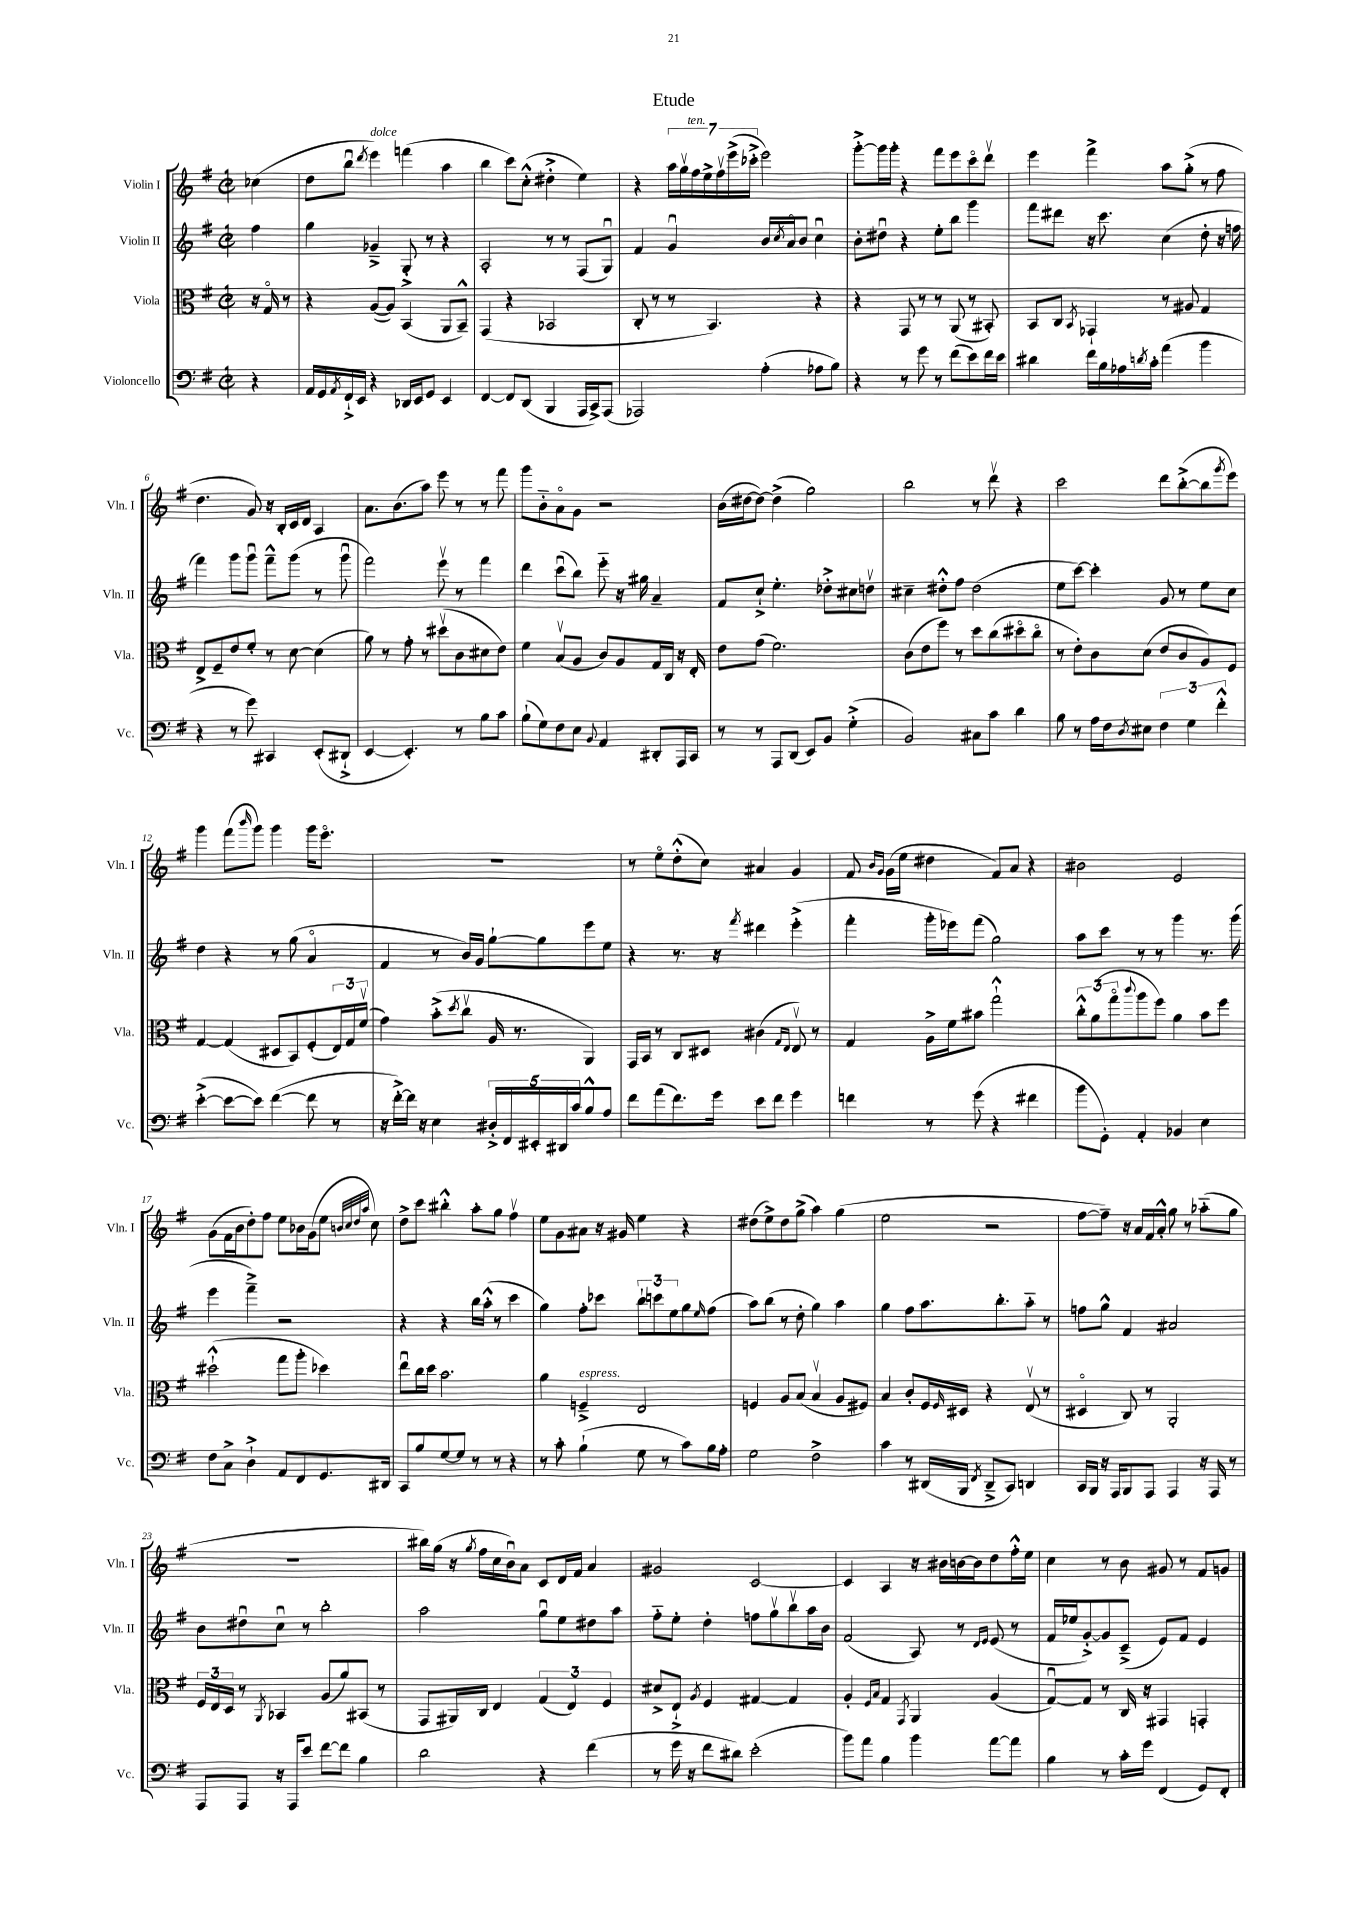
\header { title = "Etude" }
<<
\new StaffGroup <<
\new Staff = "s0" \with { instrumentName = "Violin I" shortInstrumentName = "Vln. I" } {
    \clef treble \key g \major \defaultTimeSignature \time 2/2 \partial 4
    ces''4( |
    d''8 b''8\downbow \acciaccatura { d'''8 } e'''4^\markup { \italic "dolce" }) f'''4( a''4 |
    b''4 c'''8) c''8-.-^( dis''4-.-> e''4) |
    r4 \tuplet 7/4 { a''16 g''16\upbow fis''16^\markup { \italic "ten." } e''16-> fis''16\upbow e'''16->( ces'''16-.-> } e'''2) |
    g'''8~-.-> g'''16 g'''16-. r4 fis'''8 e'''8 c'''8\flageolet d'''8\upbow |
    e'''4 fis'''4-> a''8 g''8-.->( r8 fis''8 |
    d''4. g'8) r16 b16-. c'16 d'16 a4 |
    a'8. b'8.( a''8) e'''8 r8 r8 fis'''8 |
    g'''8 b'8-_ a'8\flageolet g'8 r2 |
    b'16( dis''16~ dis''8~) dis''4->( g''2) |
    b''2 r8 d'''8\upbow r4 |
    c'''2 d'''8 b''8~-.->( b''8 \acciaccatura { g'''8 } e'''8) |
    g'''4 fis'''8( \grace { b'''16 } g'''8) g'''4 g'''16 e'''8.\flageolet |
    R1 |
    r8 e''8\flageolet d''8-.-^( c''8) ais'4 g'4 |
    fis'8 \grace { b'16 g'16 } g'16( e''16 dis''4 fis'8) a'8 r4 |
    bis'2 e'2 |
    g'8( fis'16 b'16 d''8-.) fis''8 e''8 bes'16 g'16( e''8 \grace { b'32 c''32 d''32 a''32 } c''8) |
    d''8-> c'''8 bis''4-.-^ a''8-. g''8 fis''4\upbow |
    e''8 g'8 ais'8 r16 gis'16 e''4 r4 |
    dis''8( e''8->) dis''8 g''8->( a''4) g''4( |
    e''2 r2 |
    fis''8~ fis''8--) r16 a'16 fis'16 a'16-.-^ g''8 r8 aes''8-_( g''8 |
    R1 |
    bis''16) g''16( r16 \acciaccatura { g''8 } fis''16 c''16 b'16\downbow) a'8 c'8 d'16 fis'16 a'4 |
    gis'2 c'2~ |
    c'4 a4 r16 bis'16 b'16~ b'16 d''8 fis''16-.-^ e''16 |
    c''4 r8 b'8 gis'8 r8 fis'8 g'8 \bar "|." |
}
\new Staff = "s1" \with { instrumentName = "Violin II" shortInstrumentName = "Vln. II" } {
    \clef treble \key g \major \defaultTimeSignature \time 2/2 \partial 4
    fis''4 |
    g''4 ges'4---> g8-.-> r8 r4 |
    a2-. r8 r8 fis8( g8\downbow) |
    fis'4 g'4\downbow b'16 \acciaccatura { c''8 } a'16\flageolet b'8 c''4\downbow |
    b'8-. dis''8\downbow r4 e''8-. b''8 g'''4 |
    fis'''8 dis'''8 r16 c'''8. c''4( d''8-. r16 f''16 |
    fis'''4) g'''8 g'''8\downbow fis'''8---^ g'''8( r8 g'''8\downbow |
    fis'''2) e'''8\upbow r8 fis'''4 |
    d'''4 c'''8\downbow( b''8) e'''8-_ r16 gis''16 a'4-- |
    fis'8 c''8-!-> e''4.-. des''8-.-> cis''8 d''8\upbow |
    cis''4-- dis''8-.-^ fis''8 dis''2( |
    e''8 c'''8~) c'''4-. g'8 r8 e''8 c''8 |
    d''4 r4 r8 g''8( a'4\flageolet |
    fis'4 r8 b'16) g'16 g''8~-! g''8 e'''8 e''8 |
    r4 r8. r16 \acciaccatura { fis'''8 } dis'''4 e'''4-.->( |
    fis'''4-. g'''16-. ees'''16) fis'''8( g''2) |
    a''8 c'''8 r8 r8 g'''4 r8. g'''16( |
    e'''4 fis'''4--->) r2 |
    r4 r4 b''16 a''16-.-^( r8 c'''4 |
    g''4) fis''8-. ces'''8 \tuplet 3/2 { b''8-! c'''8 e''8 } g''8 \grace { e''16 } fis''8( |
    a''8) b''8( r8 d''8-. g''4) a''4 |
    g''4 fis''8 a''8. b''8.-. a''8-_ r8 |
    f''8 g''8-^ fis'4 ais'2 |
    b'8 dis''8\downbow c''8\downbow r8 b''2-. |
    a''2 g''8\downbow e''8 dis''8 a''8 |
    fis''8-_ e''8-. d''4-. f''8 g''8\upbow b''8\upbow a''16 b'16 |
    fis'2( a8) r8 \grace { d'16 e'16 } e'8( r8 |
    fis'16 ees''16 g'8~-.->) g'8 c'8--->( e'8) fis'8 e'4 \bar "|." |
}
\new Staff = "s2" \with { instrumentName = "Viola" shortInstrumentName = "Vla." } {
    \clef alto \key g \major \defaultTimeSignature \time 2/2 \partial 4
    r16 g16\flageolet r8 |
    r4 a8~( a8) b,4( a,8 b,8---^) |
    g,4( r4 bes,2 |
    c8-. r8 r8 b,4.) r4 |
    r4 g,8 r8 r8 a,8( r8 bis,8-.) |
    b,8 c8 \acciaccatura { b,8 } ges,4-! r8 ais8 g4 |
    e8-> fis8-- e'8 fis'8-. r8 d'8~ d'4( |
    a'8) r8 g'8-. r8 dis''8\upbow( c'8 dis'8 e'8) |
    fis'4 b8\upbow( a8 c'8) a8 g16 c16 r16 e16-. |
    e'8 g'8( fis'2.) |
    c'8( e'8 fis''8) r8 d''8 c''8( dis''8\flageolet c''8\flageolet |
    r8 e'8-.) c'8 d'8( e'8 c'8 a8) fis8 |
    g4~ g4( dis8 b,8) fis8-.( \tuplet 3/2 { e16) g16 fis'16\upbow( } |
    g'4) b'8-.->( \acciaccatura { d''8 } c''8\upbow a16 r8. a,4) |
    g,16 b,16 r8 c8 dis8 cis'4( \grace { g16 e16 } e8\upbow) r8 |
    g4 a16-> fis'16 bis'8 g''2-!-^ |
    \tuplet 3/2 { c''8-.-^ a'8( g''8\flageolet } \appoggiatura { c'''8 } a''8 fis''8) a'4 b'8 fis''8 |
    dis''2-!-^( g''8 a''8-. des''4) |
    e''8\downbow c''16 d''16 b'2. |
    a'4 f4--->^\markup { \italic "espress." } e2 |
    f4 a8 b8( b4\upbow a8 fis8) |
    b4 c'8-. fis16 \grace { fis16 } dis16 r4 e8\upbow( r8 |
    dis4\flageolet c8) r8 a,2-. |
    \tuplet 3/2 { fis16 e16 d16 } r8 \acciaccatura { a,8 } bes,4 a8( a'8) bis,8( r8 |
    g,8 ais,16) c16 e4 \tuplet 3/2 { g4( e4) fis4 } |
    dis'8-> e8-!-> \acciaccatura { a8 } fis4 gis4~ gis4 |
    a4-. \grace { fis16 b16 } g4 \acciaccatura { g,8 } a,4 a4( |
    g8~\downbow) g8 r8 c16 r16 gis,4 g,4-. \bar "|." |
}
\new Staff = "s3" \with { instrumentName = "Violoncello" shortInstrumentName = "Vc." } {
    \clef bass \key g \major \defaultTimeSignature \time 2/2 \partial 4
    r4 |
    a,16 g,16 \acciaccatura { a,8 } fis,16-!-> e,16 r4 des,16 e,16 g,8 e,4 |
    fis,4~ fis,8 d,8( b,,4 a,,16 c,16->) a,,8( |
    aes,,2) a4-.( aes8 b8) |
    r4 r8 g'8 r8 fis'8( e'8) fis'16 e'16 |
    dis'4 fis'16 b16 aes16 \acciaccatura { d'8 } c'16-. a'4( b'4 |
    r4 r8 g'8) cis,4 e,8-.( dis,8-!-> |
    e,4~ e,4.-.) r8 b8 c'8 |
    b8-!( g8) fis8 e8 \appoggiatura { b,8 } a,4 dis,8-. a,,16 c,16 |
    r8 r8 a,,8 d,8( e,8) b,8 g4-.->( |
    b,2) cis8 c'8 d'4 |
    b8 r8 a16 fis16 \acciaccatura { d8 } eis8 \tuplet 3/2 { fis4 g4 fis'4-.-^ } |
    e'4~-.->( e'8~ e'8) fis'4~( fis'8 r8 |
    r16 fis'16~-.->) fis'16 r16 e4 \tuplet 5/4 { dis16-.-> fis,16 eis,16-. dis,16 c'16 } b8-^ a8 |
    fis'8 a'8( fis'8.) g'16 e'8 fis'8 g'4 |
    f'4 r8 g'8( r4 fis'4 |
    b'8 g,8-.) a,4-. bes,4 e4 |
    fis8 c8-> d4-!-> a,8 fis,8 g,8. dis,16 |
    c,8 b8 g8~ g8 r8 r8 r4 |
    r8 c'8-. b4-!( g8 r8 c'8) b16 a16-. |
    g2 fis2-> |
    c'4 r8 dis,16( b,,16 \acciaccatura { fis,8 } dis,8---> c,8) d,4 |
    c,16 b,,16 r16 a,,16 b,,8 a,,8 a,,4 r16 a,,16 r8 |
    a,,8 a,,8 r16 a,,16 e'8 fis'8~ fis'8 b4 |
    d'2 r4 fis'4( |
    r8 g'16 r16 fis'8 dis'8) e'2-.( |
    b'8) a'8 b4 b'4 a'8~ a'8 |
    b4 r8 c'16-. g'16 fis,4( g,8) fis,8-. \bar "|." |
}
>>
>>
